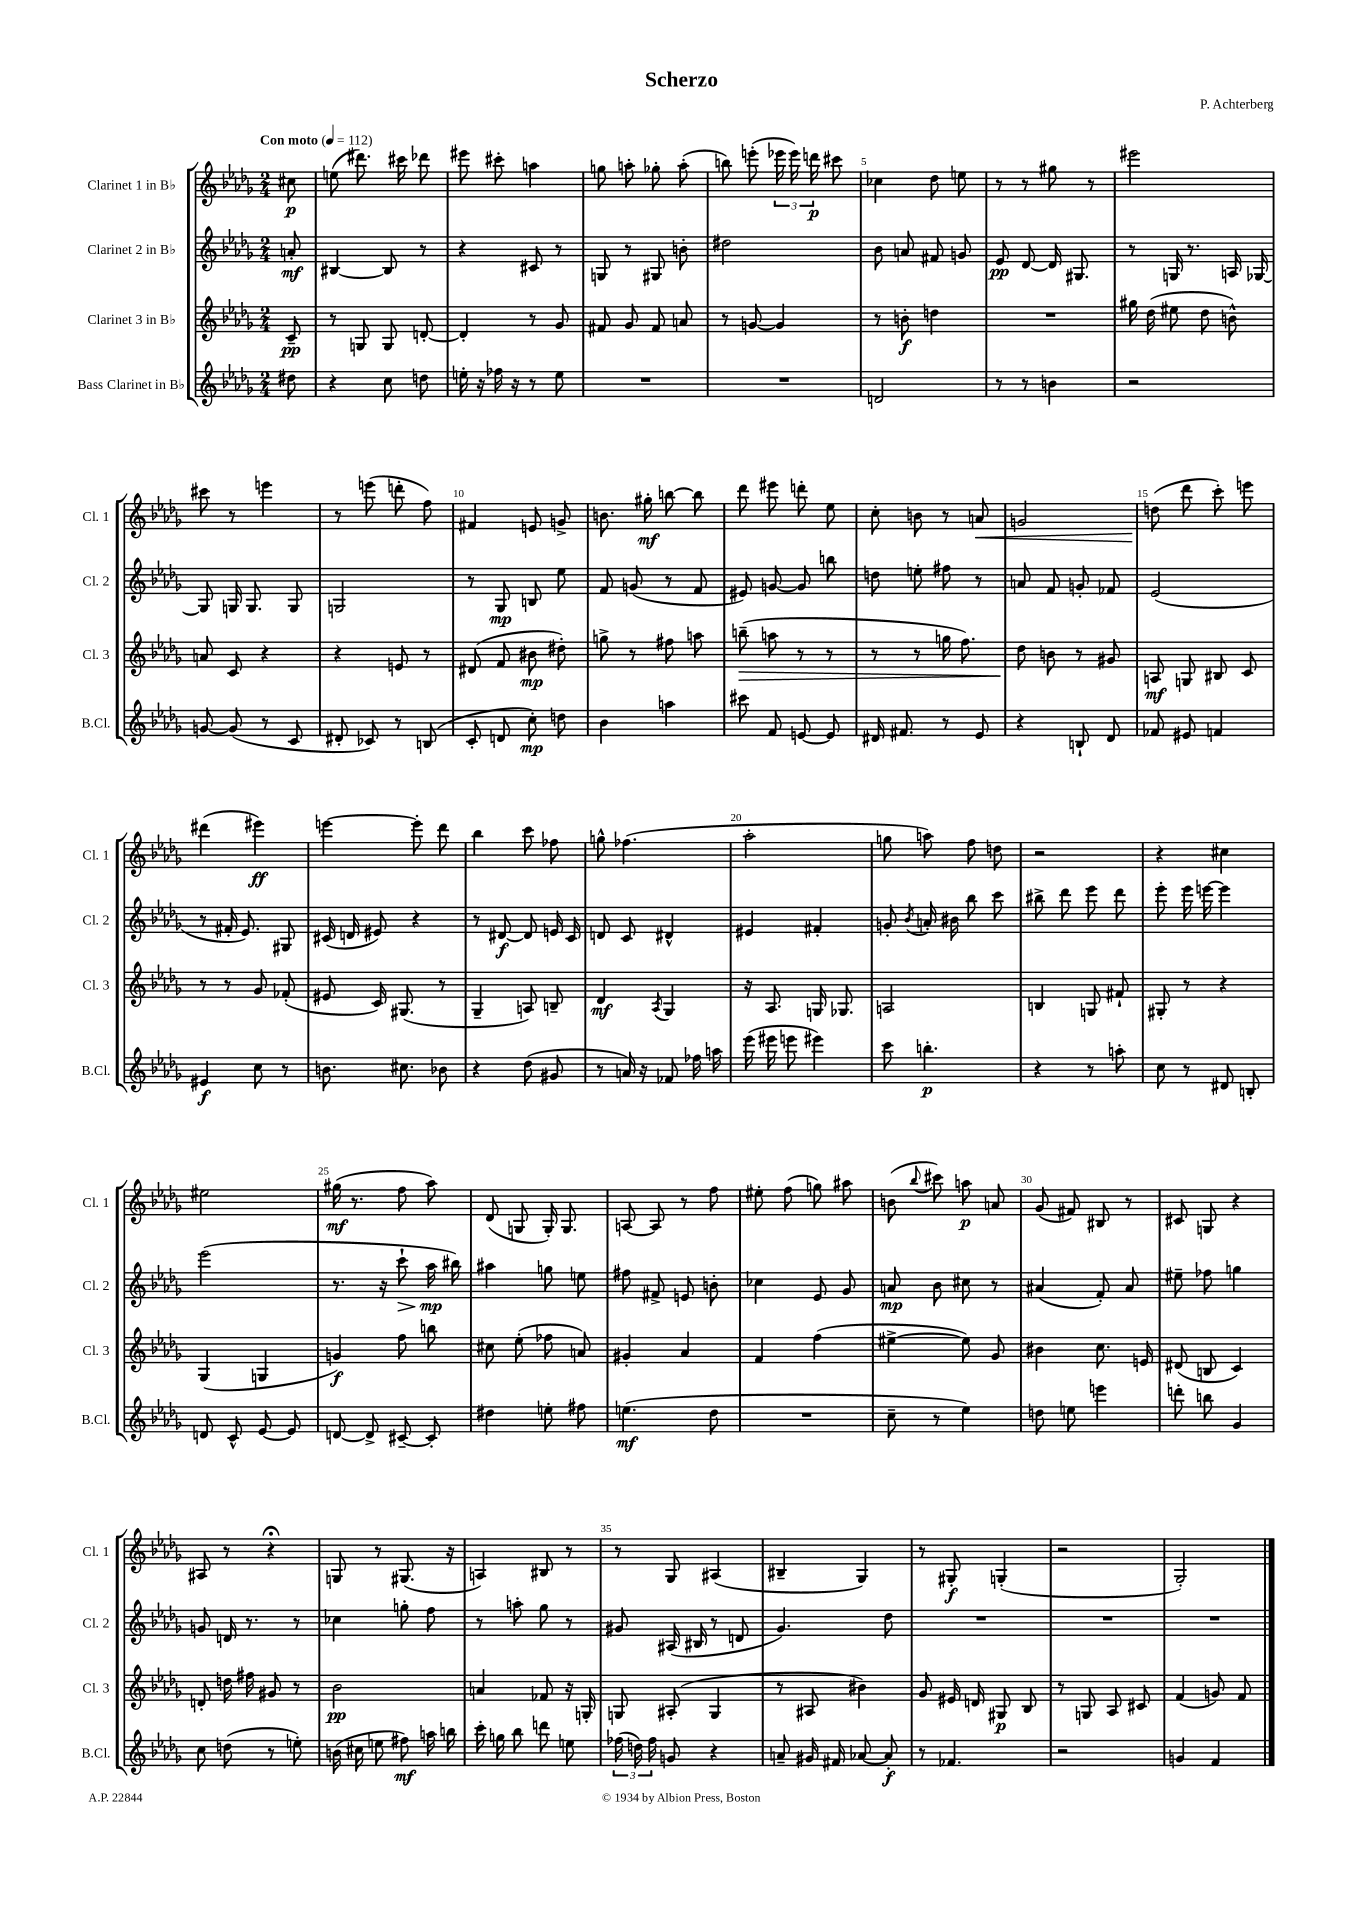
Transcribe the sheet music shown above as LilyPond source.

\header { title = "Scherzo" composer = "P. Achterberg" }
<<
\new StaffGroup <<
\new Staff = "s0" \with { instrumentName = "Clarinet 1 in Bb" shortInstrumentName = "Cl. 1" } {
    \clef treble \key des \major \numericTimeSignature \time 2/4 \partial 8 \tempo "Con moto" 4 = 112
    \autoBeamOff cis''8\p |
    e''8( dis'''8.) cis'''16 des'''8 |
    eis'''8 cis'''8-. a''4 |
    g''8 a''8-. ges''8-. a''8-.( |
    b''8) e'''8-.( \tuplet 3/2 { ees'''16 ees'''16) d'''16\p } cis'''8 |
    ces''4 des''8 e''8 |
    r8 r8 gis''8 r8 |
    eis'''2 |
    cis'''8 r8 e'''4 |
    r8 e'''8( d'''8-. f''8) |
    fis'4 e'8 g'8-> |
    b'8. gis''16-.\mf b''8~ b''8 |
    des'''8 eis'''8 d'''8-. ees''8 |
    c''8-. b'8 r8 a'8\< |
    g'2 |
    d''8\!( des'''8 c'''8-.) e'''8 |
    dis'''4( eis'''4\ff) |
    e'''4~ e'''8-. des'''8 |
    bes''4 c'''8 fes''8 |
    g''8-^ fes''4.( |
    aes''2-. |
    g''8 a''8) f''8 d''8 |
    r2 |
    r4 cis''4 |
    eis''2 |
    gis''16\mf( r8. f''8 aes''8) |
    des'8( g8 g16-.) g8. |
    a8~ a8 r8 f''8 |
    eis''8-. f''8( g''8) ais''8 |
    b'8( \appoggiatura { bes''8 } cis'''8) a''8\p a'8 |
    ges'8( fis'8) bis8 r8 |
    cis'8 g8 r4 |
    ais8 r8 r4\fermata |
    g8 r8 gis8.( r16 |
    a4) bis8 r8 |
    r8 ges8 ais4( |
    bis4-- ges4) |
    r8 gis8-.\f g4-.( |
    r2 |
    ges2-.) \bar "|." |
}
\new Staff = "s1" \with { instrumentName = "Clarinet 2 in Bb" shortInstrumentName = "Cl. 2" } {
    \clef treble \key des \major \numericTimeSignature \time 2/4 \partial 8
    \autoBeamOff a'8-.\mf |
    bis4~ bis8 r8 |
    r4 cis'8 r8 |
    g8 r8 gis8 b'8-. |
    dis''2 |
    bes'8 a'8 fis'8 g'8 |
    ees'8\pp des'8~ des'16 gis8. |
    r8 g16 r8. a16 ges16~ |
    ges8 g16 g8. g8 |
    g2 |
    r8 ges8\mp b8 ees''8 |
    f'8 g'8( r8 f'8 |
    eis'8) g'8~ g'8 b''8 |
    d''8 e''8-. fis''8 r8 |
    a'8 f'8 g'8-. fes'8 |
    ees'2( |
    r8 fis'16-. ees'8.) gis8 |
    cis'16( d'16 eis'8) r4 |
    r8 dis'8~\f dis'8 e'16 c'16 |
    d'8 c'8 dis'4-^ |
    eis'4 fis'4-. |
    g'8-. \acciaccatura { bes'8 } a'16-. bis'16 bes''8 c'''8 |
    bis''8-> des'''8 ees'''8 des'''8 |
    ees'''8-. ees'''16 e'''16~ e'''4 |
    ees'''2( |
    r8. r16 c'''8-!\> aes''16\mp\! bis''16) |
    ais''4 g''8 e''8 |
    fis''8 fis'8-> e'8 b'8-. |
    ces''4 ees'8 ges'8 |
    a'8\mp bes'8 cis''8 r8 |
    ais'4( f'8-.) ais'8 |
    eis''8-- fes''8 g''4 |
    g'8 d'16 r8. r8 |
    ces''4 g''8-. f''8 |
    r8 a''8-. ges''8 r8 |
    gis'8 ais16( bis16 r8 d'8 |
    ges'4.) des''8 |
    R2 |
    R2 |
    R2 \bar "|." |
}
\new Staff = "s2" \with { instrumentName = "Clarinet 3 in Bb" shortInstrumentName = "Cl. 3" } {
    \clef treble \key des \major \numericTimeSignature \time 2/4 \partial 8
    \autoBeamOff c'8--\pp |
    r8 g8 g8 d'8~-. |
    d'4-. r8 ges'8 |
    fis'8 ges'8 fis'8 a'8 |
    r8 g'8~ g'4 |
    r8 b'8-.\f d''4 |
    R2 |
    gis''16 des''16( eis''8 des''8 b'8-^) |
    a'8 c'8 r4 |
    r4 e'8 r8 |
    dis'8( f'8 bis'8\mp dis''8-.) |
    g''8-> r8 fis''8 a''8 |
    b''8--\>( a''8 r8 r8 |
    r8 r8 g''16 f''8.) |
    des''8\! b'8 r8 gis'8 |
    a8\mf g8 bis8 c'8 |
    r8 r8 ges'8 fes'8-.( |
    eis'8 c'16) gis8.( r8 |
    ges4-- a8) b8-- |
    des'4\mf \acciaccatura { aes8 } ges4 |
    r16 aes8. g16 ges8. |
    a2 |
    b4 g8 fis'8-! |
    gis8-. r8 r4 |
    ges4( g4 |
    g'4\f) f''8 b''8 |
    cis''8 ees''8-.( fes''8 a'8) |
    gis'4-. aes'4 |
    f'4 f''4( |
    eis''4~-> eis''8) ges'8 |
    bis'4 c''8. e'16 |
    dis'8( b8 c'4) |
    d'8-. d''16 fis''16 gis'8 r8 |
    bes'2\pp |
    a'4 fes'8 r16 g16-. |
    g8 ais8-.( g4 |
    r8 ais8 bis'4) |
    ges'8 eis'16 d'16 gis8\p bes8 |
    r8 g8 aes8 cis'8 |
    f'4( g'8) f'8 \bar "|." |
}
\new Staff = "s3" \with { instrumentName = "Bass Clarinet in Bb" shortInstrumentName = "B.Cl." } {
    \clef treble \key des \major \numericTimeSignature \time 2/4 \partial 8
    \autoBeamOff dis''8 |
    r4 c''8 d''8 |
    e''16-. r16 fes''16 r16 r8 e''8 |
    R2 |
    R2 |
    d'2 |
    r8 r8 b'4 |
    r2 |
    g'8~ g'8( r8 c'8 |
    dis'8-. ces'8) r8 b8( |
    c'8-. d'8 c''8-.\mp) d''8 |
    bes'4 a''4 |
    cis'''8 f'8 e'8~ e'8 |
    dis'16 fis'8. r8 ees'8 |
    r4 b8-! des'8 |
    fes'8 eis'8 f'4 |
    eis'4\f c''8 r8 |
    b'8. cis''8. bes'8 |
    r4 des''8( gis'8 |
    r8 a'16) r16 fes'8 fes''16 a''16 |
    ees'''16( eis'''16 e'''8 eis'''4) |
    c'''8 b''4.-.\p |
    r4 r8 a''8-. |
    c''8 r8 dis'8 b8-. |
    d'8 c'8-^ ees'8~ ees'8 |
    d'8~ d'8-> cis'8~-- cis'8-. |
    dis''4 e''8-. fis''8 |
    e''4.\mf( des''8 |
    R2 |
    c''8-- r8 ees''4) |
    d''8 e''8 e'''4 |
    d'''8-. b''8 ges'4 |
    c''8 d''8( r8 e''8-.) |
    b'16( cis''16 e''8 fis''8\mf) a''16 b''16 |
    c'''16-. g''16 bes''8 d'''8 e''8 |
    \tuplet 3/2 { fes''16( d''16) fes''16 } g'8 r4 |
    a'8-- gis'16 fis'16 aes'8~ aes'8-.\f |
    r8 fes'4. |
    r2 |
    g'4 f'4 \bar "|." |
}
>>
>>
\layout { \context { \Score \override BarNumber.break-visibility = ##(#f #t #t) barNumberVisibility = #(every-nth-bar-number-visible 5) } }
